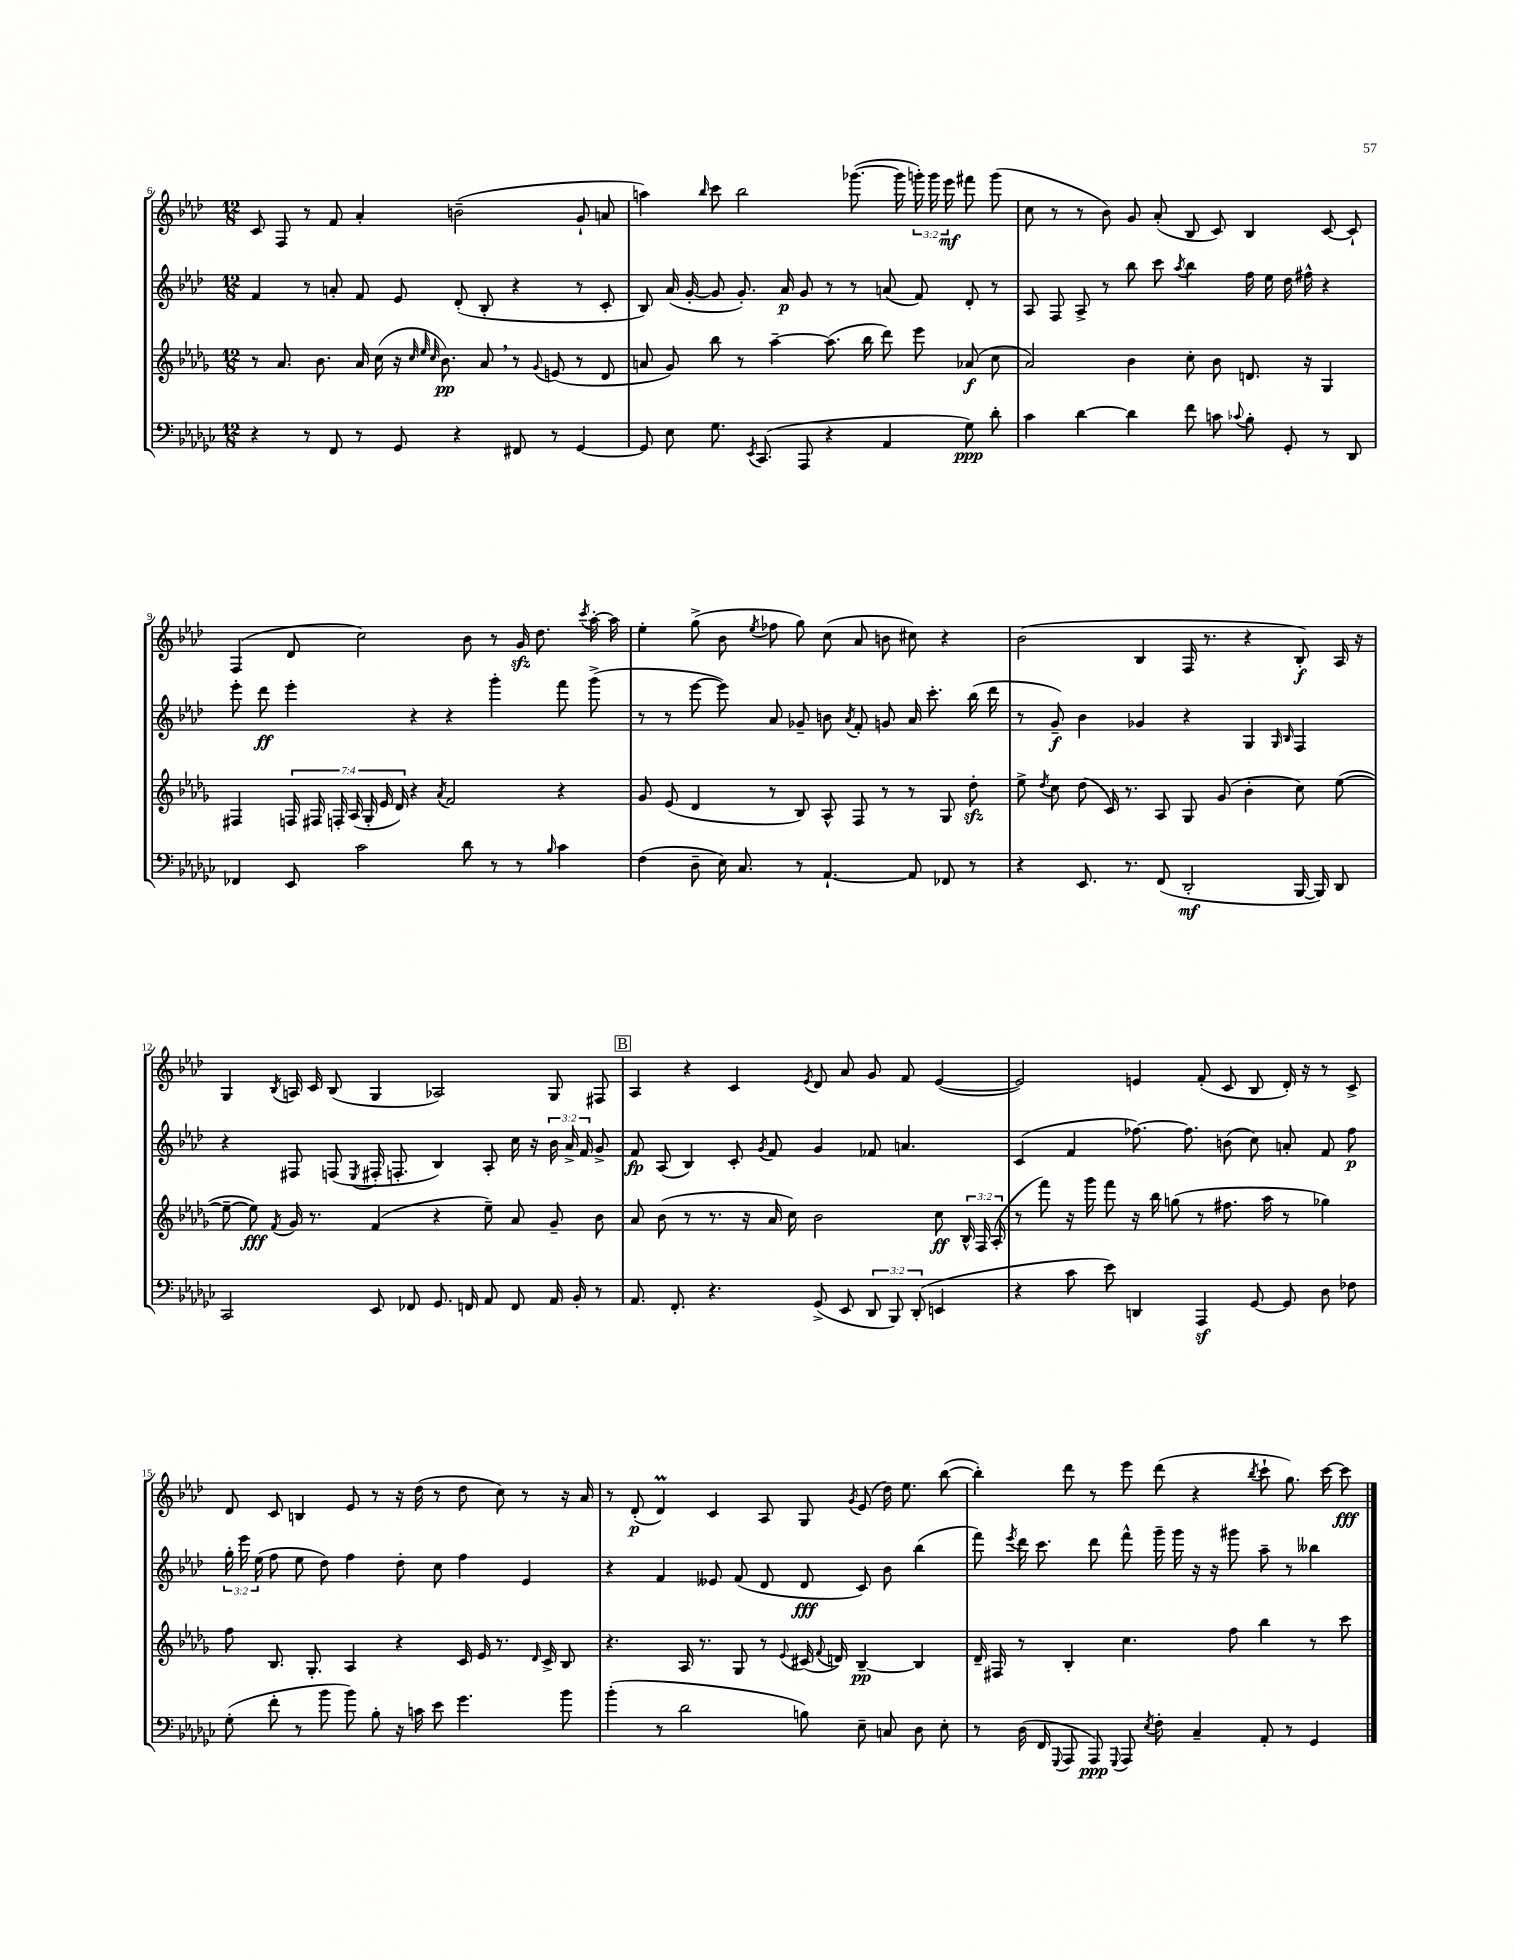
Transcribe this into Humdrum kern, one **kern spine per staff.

**kern	**kern	**kern	**kern
*staff4	*staff3	*staff2	*staff1
*clefF4	*clefG2	*clefG2	*clefG2
*k[b-e-a-d-g-c-]	*k[b-e-a-d-g-]	*k[b-e-a-d-]	*k[b-e-a-d-]
*M12/8	*M12/8	*M12/8	*M12/8
4r	8r	4f/	8c/
.	8.a-/	.	8F/
8r	.	8r	8r
.	8.b-\	.	.
8FF/	.	8a'/	8f/
8r	16a-/	8f/	4a-'/
.	(16cc\	.	.
8GG-/	16r	8e-/	.
.	32qqcc/	.	.
.	32qqee-/	.	.
.	32qqcc/	.	.
.	8.b-\)	.	.
4r	.	(8d-'/	(2b~\
.	8a-/	8B-'/	.
8FF#/	8r	4r	.
.	8qqg-/	.	.
8r	(8e/	.	.
[4GG-/	8r	8r	8g`/
.	8d-/	8c'/	8a/
=	=	=	=
8GG-/]	8a/	8B-/)	4aa\)
8E-\	8g-/)	(16a-/	.
.	.	[16g'/	.
.	.	.	16qqbb-/
8.G-\	8bb-\	8g/]	8ccc\
.	8r	8.g'/)	2bb-\
8qEE-/	.	.	.
(8.CC-/	.	.	.
.	[4aa-~\	.	.
.	.	16a-/	.
8AAA-/	.	8g/	.
4r	(8.aa-\]	8r	.
.	.	8r	([8.ggg-\
.	16bb-\	.	.
4AA-/	8ddd-\)	(8a/	.
.	.	.	16ggg-\]
.	8eee-\	8f/)	24ggg'\)
.	.	.	24ggg\
.	.	.	24eee-\
8G-\)	(8a-/	8d-'/	8fff#\
8d-'\	8cc\	8r	(8ggg\
=	=	=	=
4c-\	2a-/)	8A-/	8cc\
.	.	8F/	8r
[4d-\	.	8A-^/	8r
.	.	8r	8b-\)
4d-\]	4b-\	8bb-\	8g/
.	.	8ccc\	(8a-'/
.	.	8qaa-/	.
8f\	8cc'\	4bb-\	8B-/
8c\	8b-\	.	8c/)
8qqc-/	.	.	.
8B-'\	8.d/	16ff\	4B-/
.	.	16ee-\	.
8GG-'/	.	16dd-\	.
.	16r	16ff#^^\	.
8r	4G-/	4r	[8c/
8DD-/	.	.	8c`/]
=	=	=	=
4FF-/	4F#/	8eee-'\	(4F/
.	.	8ddd-\	.
8EE-/	28F/	4eee-'\	8d-/
.	28F#/	.	.
.	28F'/	.	.
.	(28A-/	.	.
2c-\	.	.	2cc\)
.	28G-'/	.	.
.	28e-/	.	.
.	28d-/)	.	.
.	4r	4r	.
.	8qa-/	.	.
.	2f/	4r	.
8d-\	.	.	8b-\
8r	.	4ggg'\	8r
8r	.	.	16g/
.	.	.	8.dd-\
16qqB-/	.	.	.
4c-\	4r	8fff\	.
.	.	.	8qccc/
.	.	(8ggg^\	[16aa-'\
.	.	.	16aa-\]
=	=	=	=
(4F\	8g-/	8r	4ee-'\
.	(8e-/	8r	.
8D-~\	4d-/	[8eee-\	(8gg^\
16E-\)	.	8eee-\])	8b-\
8.C-/	.	.	.
.	.	.	8qee-/
.	8r	8a-/	8ff-\
8r	8B-/)	8g-~/	8gg\)
[4.AA-`/	8A-^^/	8b\	(8cc\
.	.	8qa-/	.
.	8F/	8f'/	8a-/
.	8r	8g/	8b\
8AA-/]	8r	16a-/	8cc#\)
.	.	8.ccc'\	.
8FF-/	8G-/	.	4r
8r	8dd-'\	(16bb-\	.
.	.	16ddd-\	.
=	=	=	=
4r	8ee-^\	8r	(2b-\
.	8qdd-/	.	.
.	8cc\	8g~/)	.
8.EE-/	(8dd-\	4b-\	.
.	16c/)	.	.
8.r	8.r	.	.
.	.	4g-/	4B-/
(8FF/	8A-/	.	.
2DD-'/	8G-/	4r	16F/
.	.	.	8.r
.	(8g-/	.	.
.	4b-'\	4G/	4r
.	.	16qqG/	.
.	.	16qqB-/	.
[16BBB-/	8cc\)	4F/	8B-'/)
16BBB-/])	.	.	.
8DD-/	([8ee-\	.	16A-/
.	.	.	16r
=	=	=	=
2CC-/	8ee-~\_	4r	4G/
.	8ee-\])	.	.
.	8qf/	.	8qB-/
.	16g-/	8F#/	16A/
.	8.r	.	16c/
.	.	(8F/	(8B-/
.	.	8qE-/	.
8EE-/	(4f/	16F#'/	4G/
.	.	8.F'/	.
8FF-/	.	.	.
8.GG-/	4r	4B-/)	2A-/)
16FF/	.	.	.
8AA-/	8ee-~\)	8A-'/	.
8FF/	8a-/	16cc\	.
.	.	16r	.
16AA-/	8g-~/	24b-\	8G/
.	.	24a-^/	.
16BB-'/	.	.	.
.	.	24f/	.
8r	8b-\	8g^/	8F#/
=	=	=	=
8.AA-/	8a-/	8f/	4A-/
.	(8b-\	(8A-/	.
8.FF'/	.	.	.
.	8r	4B-/)	4r
4.r	8.r	.	.
.	.	8c'/	4c/
.	16r	.	.
.	.	8qg/	.
.	16a-/	8f/	.
.	16cc\)	.	.
.	.	.	8qe-/
(8GG-^/	2b-\	4g/	8d-/
8EE-/	.	.	8a-/
12DD-/	.	8f-/	8g/
12BBB-/)	.	.	.
.	.	4.a/	8f/
(12DD-'/	.	.	.
4EE/	8cc\	.	([4e-/
.	24B-^^/	.	.
.	24F/	.	.
.	(24A-'/	.	.
=	=	=	=
4r	8r	(4c/	2e-/])
.	8fff\)	.	.
8c-\	16r	4f/	.
.	16ggg-\	.	.
8e-\)	8fff\	.	.
4DD/	16r	[8.ff-\)	4e/
.	16bb-\	.	.
.	(8gg\	.	.
.	.	8.ff-\]	.
4AAA-/	8r	.	(8f'/
.	8.ff#\	(8b\	8c/
[8GG-/	.	8cc\)	8B-/
.	16aa-\	.	.
8GG-/]	8r	8a'/	16d-'/)
.	.	.	16r
8D-\	4gg-\)	8f/	8r
8F-\	.	8ff-\	8c^/
=	=	=	=
(8G-'\	8ff\	24gg'\	8d-/
.	.	24eee-\	.
.	.	(24ee-\	.
8f'\	8.B-/	8ff\	8c/
8r	.	8ee-\	4B/
.	8.G-'/	.	.
8b-\	.	8dd-\)	.
8b-\)	4A-/	4ff\	8e-/
8B-'\	.	.	8r
16r	4r	8dd-'\	16r
16c\	.	.	(16dd-\
8e-\	.	8cc\	8r
4.g-\	16c/	4ff\	8dd-\
.	16e-/	.	.
.	8.r	.	8cc\)
.	.	4e-/	8r
.	16qqd-/	.	.
.	16c^/	.	.
8b-\	8B-/	.	16r
.	.	.	16a-/
=	=	=	=
(4b-'\	4.r	4r	8r
.	.	.	(8d-'/
8r	.	4f/	4d-/)
2d-\	16A-/	.	.
.	8.r	.	.
.	.	8e--/	4c/
.	8G-/	(8f/	.
.	8r	8d-/	8A-/
.	8qqe-/	.	.
8B\)	(16c#/	8d-/	8G/
.	8qqf/	.	.
.	16d/)	.	.
.	.	.	8qg/
8E-~\	[4B-~/	8c/)	(8e-/
8C/	.	8b-\	16dd-\)
.	.	.	8.ee-\
8D-\	4B-/]	(4bb-\	.
8E-'\	.	.	([8bb-\
=	=	=	=
8r	16d-~/	8fff\)	4bb-'\])
.	16F#/	.	.
.	.	8qeee-/	.
(16D-\	8r	16ddd-\	.
16FF/	.	8.ccc\	.
8qqGGG-/	.	.	.
8AAA-/	4B-'/	.	8ddd-\
8AAA-/)	.	8ddd-\	8r
8qqGGG-/	.	.	.
8AAA-/	4.cc\	8fff^^\	8eee-\
8qE-/	.	.	.
8F'\	.	16ggg~\	(8ddd-\
.	.	16ggg\	.
4C-~/	.	16r	4r
.	.	16r	.
.	8ff\	8ggg#\	.
.	.	.	8qbb-/
8AA-'/	4bb-\	8aa-~\	8ccc`\
8r	.	8r	8.gg\)
4GG-/	8r	4bb--\	.
.	.	.	[16ccc\
.	8ccc\	.	8ccc\]
==	==	==	==
*-	*-	*-	*-
